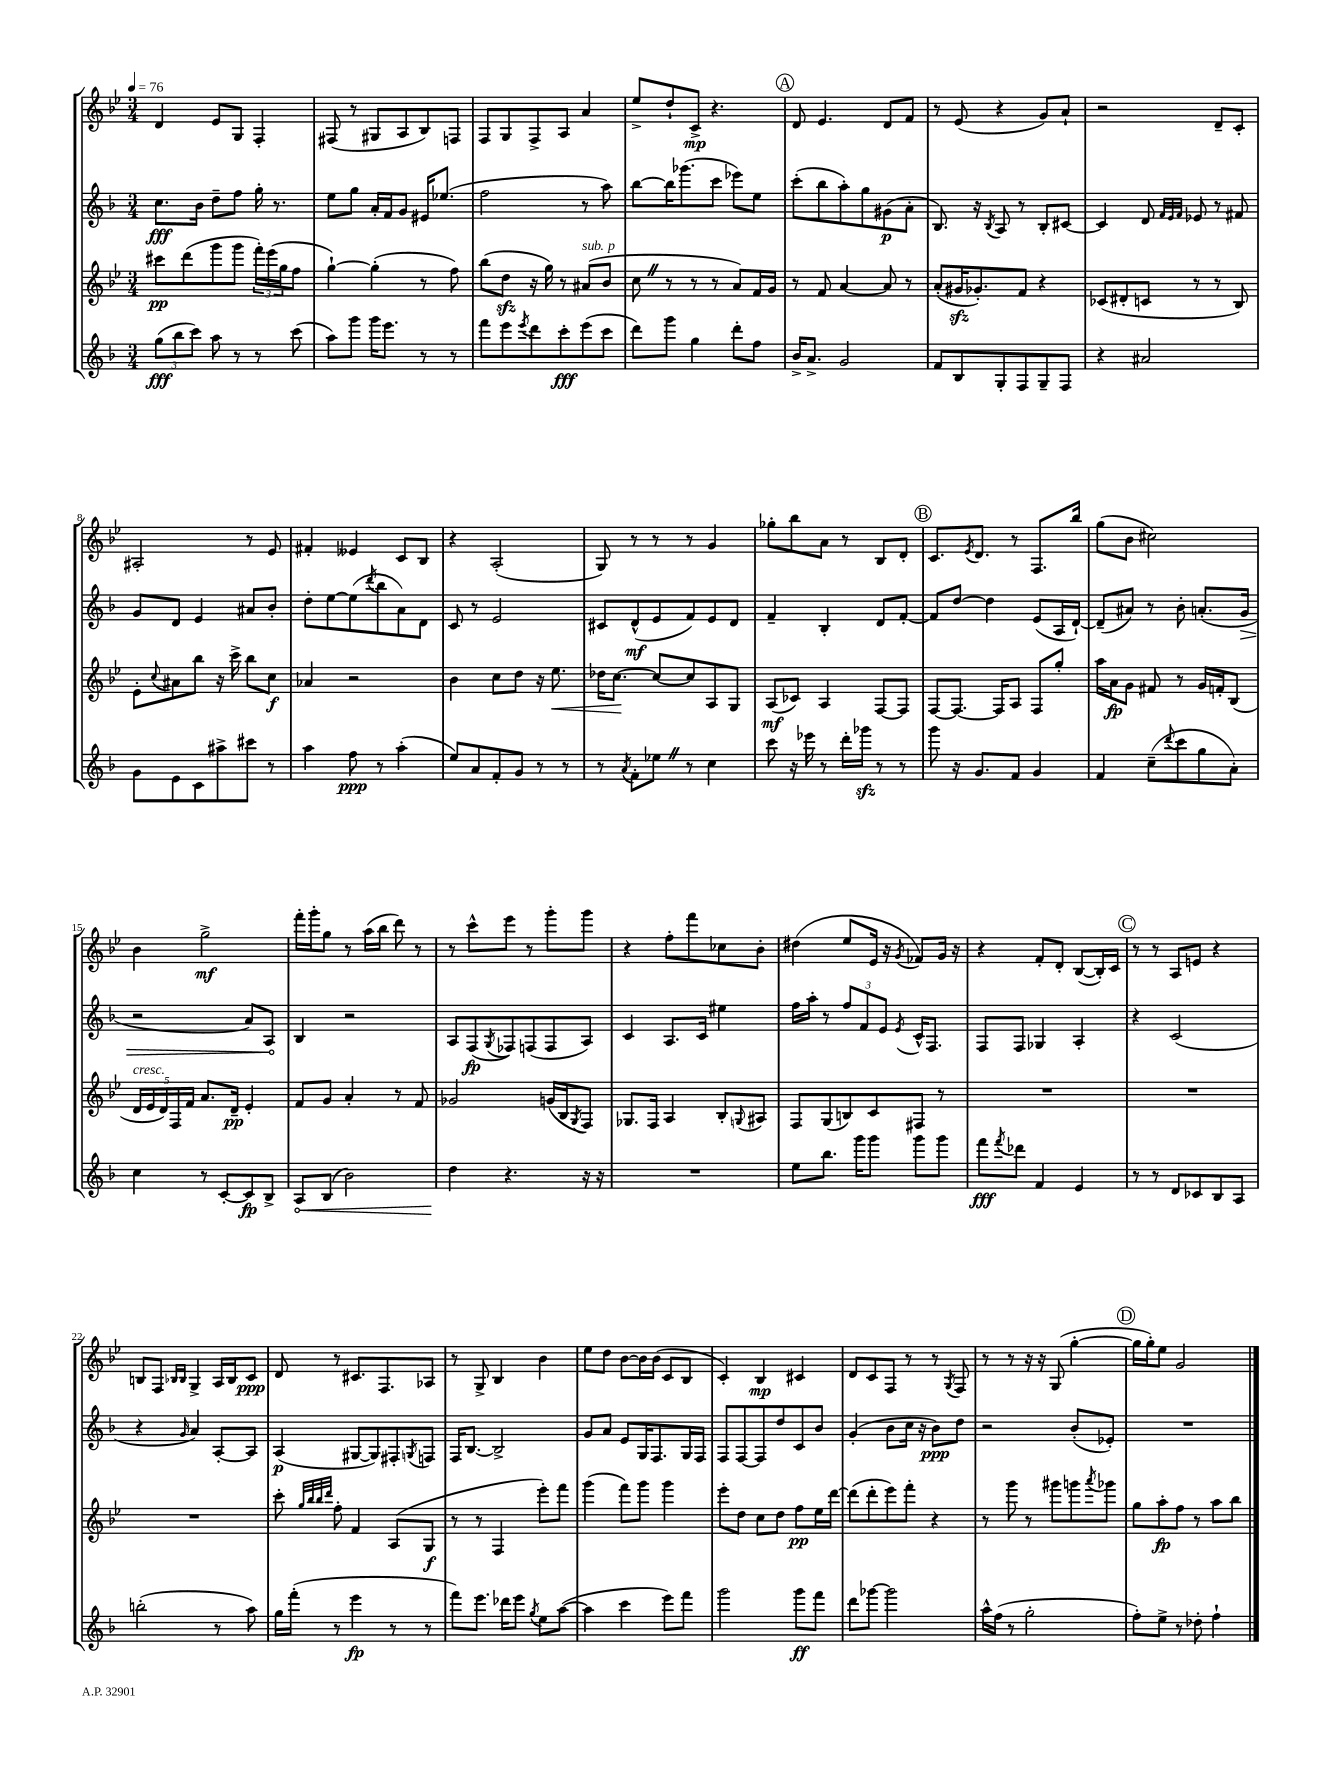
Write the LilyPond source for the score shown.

<<
\new StaffGroup <<
\new Staff = "s0" {
    \clef treble \key bes \major \numericTimeSignature \time 3/4 \tempo 4 = 76
    d'4 ees'8 g8 f4-. |
    fis8( r8 gis8 a8 bes8) f8 |
    f8 g8 f8-> a8 a'4 |
    ees''8-> d''8-! c'8->\mp r4. |
    \mark \markup { \circle "A" } d'8 ees'4. d'8 f'8 |
    r8 ees'8( r4 g'8) a'8-! |
    r2 d'8-- c'8-. |
    ais2-. r8 ees'8 |
    fis'4-. eeses'4 c'8 bes8 |
    r4 a2-.( |
    g8) r8 r8 r8 g'4 |
    ges''8-. bes''8 a'8 r8 bes8 d'8-. |
    \mark \markup { \circle "B" } c'8. \acciaccatura { ees'8 } d'8. r8 f8. bes''16 |
    g''8( bes'8 cis''2) |
    bes'4 g''2->\mf |
    f'''16-. g'''16-. g''8 r8 a''16( bes''16 d'''8) r8 |
    r8 c'''8-^ ees'''8 r8 g'''8-. g'''8 |
    r4 f''8-. f'''8 ces''8 bes'8-. |
    dis''4( ees''8 ees'16 r16 \acciaccatura { g'8 } fes'8) g'16 r16 |
    r4 f'8-. d'8-. bes8~( bes16-.) c'16 |
    \mark \markup { \circle "C" } r8 r8 a8 e'8 r4 |
    b8 f8 \grace { bes16 bes16 } g4-> a16 bes16 c'8\ppp |
    d'8 r8 cis'8. f8. aes8 |
    r8 g8-> bes4 bes'4 |
    ees''8 d''8 bes'8~ bes'16 bes'16( c'8 bes8 |
    c'4-.) bes4\mp cis'4 |
    d'8 c'8 f8 r8 r8 \acciaccatura { g8 } f8 |
    r8 r8 r16 r16 g8( g''4~-. |
    \mark \markup { \circle "D" } g''16 g''16-.) ees''8 g'2 \bar "|." |
}
\new Staff = "s1" {
    \clef treble \key f \major \numericTimeSignature \time 3/4
    c''8.\fff bes'16 d''8-- f''8 g''16-. r8. |
    e''8 g''8 a'16-. f'16 g'8 eis'16 ees''8.( |
    f''2 r8 a''8) |
    bes''8~ bes''16 ges'''8.( c'''8 ees'''8) e''8 |
    \mark \markup { \circle "A" } c'''8-.( bes''8 a''8-.) g''8 gis'8\p( a'8-. |
    bes8.) r16 \acciaccatura { bes8 } a8 r8 bes8-. cis'8~ |
    cis'4 d'8 \grace { f'32 e'32 f'32 } ees'8 r8 fis'8 |
    g'8 d'8 e'4 ais'8 bes'8-. |
    d''8-. e''8~ e''8( \acciaccatura { d'''8 } bes''8 a'8) d'8 |
    c'8 r8 e'2 |
    cis'8 d'8-^\mf( e'8 f'8) e'8 d'8 |
    f'4-- bes4-. d'8 f'8~-. |
    \mark \markup { \circle "B" } f'8 d''8~ d''4 e'8( a16 d'16~-!) |
    d'8--( ais'8) r8 bes'8-. a'8.-.( \once \override Hairpin.circled-tip = ##t g'16\> |
    r2 a'8) a8\! |
    bes4 r2 |
    a8 f8\fp( \acciaccatura { g8 } fes8) f8( f8 a8) |
    c'4 a8. c'16 eis''4 |
    f''16 a''16-. r8 \tuplet 3/2 { f''8 f'8 e'8 } \acciaccatura { e'8 } c'16-^ f8. |
    f8 f8 ges4 a4-. |
    \mark \markup { \circle "C" } r4 c'2( |
    r4 \grace { g'16 } a'4) a8~-. a8 |
    a4\p( gis8~ gis8) fis8-. \acciaccatura { g8 } f8 |
    f16 bes8.~ bes2-> |
    g'8 a'8 e'8 g16 f8. g16 f16 |
    f8 f8~ f8 d''8 c'8 bes'8 |
    g'4-.( bes'8 c''16 r16 bes'8\ppp) d''8 |
    r2 bes'8-.( ees'8-.) |
    \mark \markup { \circle "D" } R2. \bar "|." |
}
\new Staff = "s2" {
    \clef treble \key bes \major \numericTimeSignature \time 3/4
    cis'''8\pp d'''8( g'''8 g'''8 \tuplet 3/2 { f'''16-.) ees'''16( g''16 } f''8 |
    g''4~-!) g''4-.( r8 f''8) |
    bes''8( d''8\sfz r16 g''16) r8 ais'8^\markup { \italic "sub. p" }( bes'8 |
    c''8 \once \override BreathingSign.text = \markup { \musicglyph "scripts.caesura.straight" } \breathe r8 r8 r8 a'8) f'16 g'16 |
    \mark \markup { \circle "A" } r8 f'8 a'4~ a'8 r8 |
    a'8-.( gis'16\sfz ges'8.-.) f'8 r4 |
    ces'8( dis'8-. c'8 r8 r8 bes8) |
    ees'8-. \appoggiatura { c''8 } ais'8 bes''8 r16 c'''16-> bes''8 c''8\f |
    aes'4 r2 |
    bes'4 c''8 d''8 r16 ees''8.\< |
    des''16 c''8.~\! c''8~ c''8 a8 g8 |
    a8\mf( ces'8) a4 f8~ f8 |
    \mark \markup { \circle "B" } f8~ f8.~ f16 a8 f8 g''8-. |
    a''16 a'16\fp g'8 fis'8 r8 g'16 f'16-. bes8( |
    \tuplet 5/4 { d'16^\markup { \italic "cresc." } ees'16 d'16) f16 f'16 } a'8. d'16--\pp ees'4-. |
    f'8 g'8 a'4-. r8 f'8 |
    ges'2 g'16( bes16 \acciaccatura { g8 } f8) |
    ges8. f16 a4 bes8-. \appoggiatura { g8 } ais8 |
    f8 g8( b8) c'8 fis8 r8 |
    R2. |
    \mark \markup { \circle "C" } R2. |
    R2. |
    c'''8-. \grace { g''32 bes''32 bes''32 d'''32 } f''8-. f'4 a8( g8\f |
    r8 r8 f4 ees'''8-.) f'''8 |
    g'''4( f'''8) g'''8 g'''4 |
    ees'''8-. d''8 c''8 d''8 f''8\pp ees''16 d'''16~ |
    d'''8( d'''8-. ees'''8) f'''8-. r4 |
    r8 g'''8 r8 gis'''8 g'''8 \acciaccatura { a'''8 } ges'''8 |
    \mark \markup { \circle "D" } g''8 a''8-.\fp f''8 r8 a''8 bes''8 \bar "|." |
}
\new Staff = "s3" {
    \clef treble \key f \major \numericTimeSignature \time 3/4
    \tuplet 3/2 { g''8\fff( bes''8 c'''8) } a''8 r8 r8 c'''8( |
    a''8) g'''8 g'''16 e'''8. r8 r8 |
    f'''8 e'''8 \acciaccatura { e'''8 } d'''8 c'''8-.\fff e'''8( c'''8 |
    d'''8) g'''8 g''4 d'''8-. f''8 |
    \mark \markup { \circle "A" } bes'16-> a'8.-> g'2 |
    f'8 bes8 g8-. f8 g8-- f8 |
    r4 ais'2 |
    g'8 e'8 c'8 ais''8-> cis'''8 r8 |
    a''4 f''8\ppp r8 a''4-.( |
    e''8) a'8 f'8-. g'8 r8 r8 |
    r8 \acciaccatura { a'8 } f'8-. ees''8 \once \override BreathingSign.text = \markup { \musicglyph "scripts.caesura.straight" } \breathe r8 c''4 |
    c'''8 r16 ees'''16 r8 d'''16-. ges'''16\sfz r8 r8 |
    \mark \markup { \circle "B" } g'''8 r16 g'8. f'8 g'4 |
    f'4 c''8--( \appoggiatura { d'''8 } c'''8 g''8 a'8-.) |
    c''4 r8 c'8~-. c'8\fp bes8-> |
    \once \override Hairpin.circled-tip = ##t a8\< bes8( bes'2) |
    d''4\! r4. r16 r16 |
    R2. |
    e''8 bes''8. g'''16 g'''8 g'''8 g'''8 |
    f'''8\fff \acciaccatura { f'''8 } des'''8 f'4 e'4 |
    \mark \markup { \circle "C" } r8 r8 d'8 ces'8 bes8 a8 |
    b''2-.( r8 a''8) |
    g''16 f'''16-.( r8 e'''4\fp r8 r8 |
    f'''8) e'''8. des'''16 e'''8 \acciaccatura { g''8 } e''8 a''8~( |
    a''4 c'''4 e'''8) f'''8 |
    g'''2 g'''8\ff f'''8 |
    d'''8 ges'''8~ ges'''2 |
    a''16-^ f''16( r8 g''2-. |
    \mark \markup { \circle "D" } f''8-.) e''8-> r8 des''8-. f''4-! \bar "|." |
}
>>
>>
